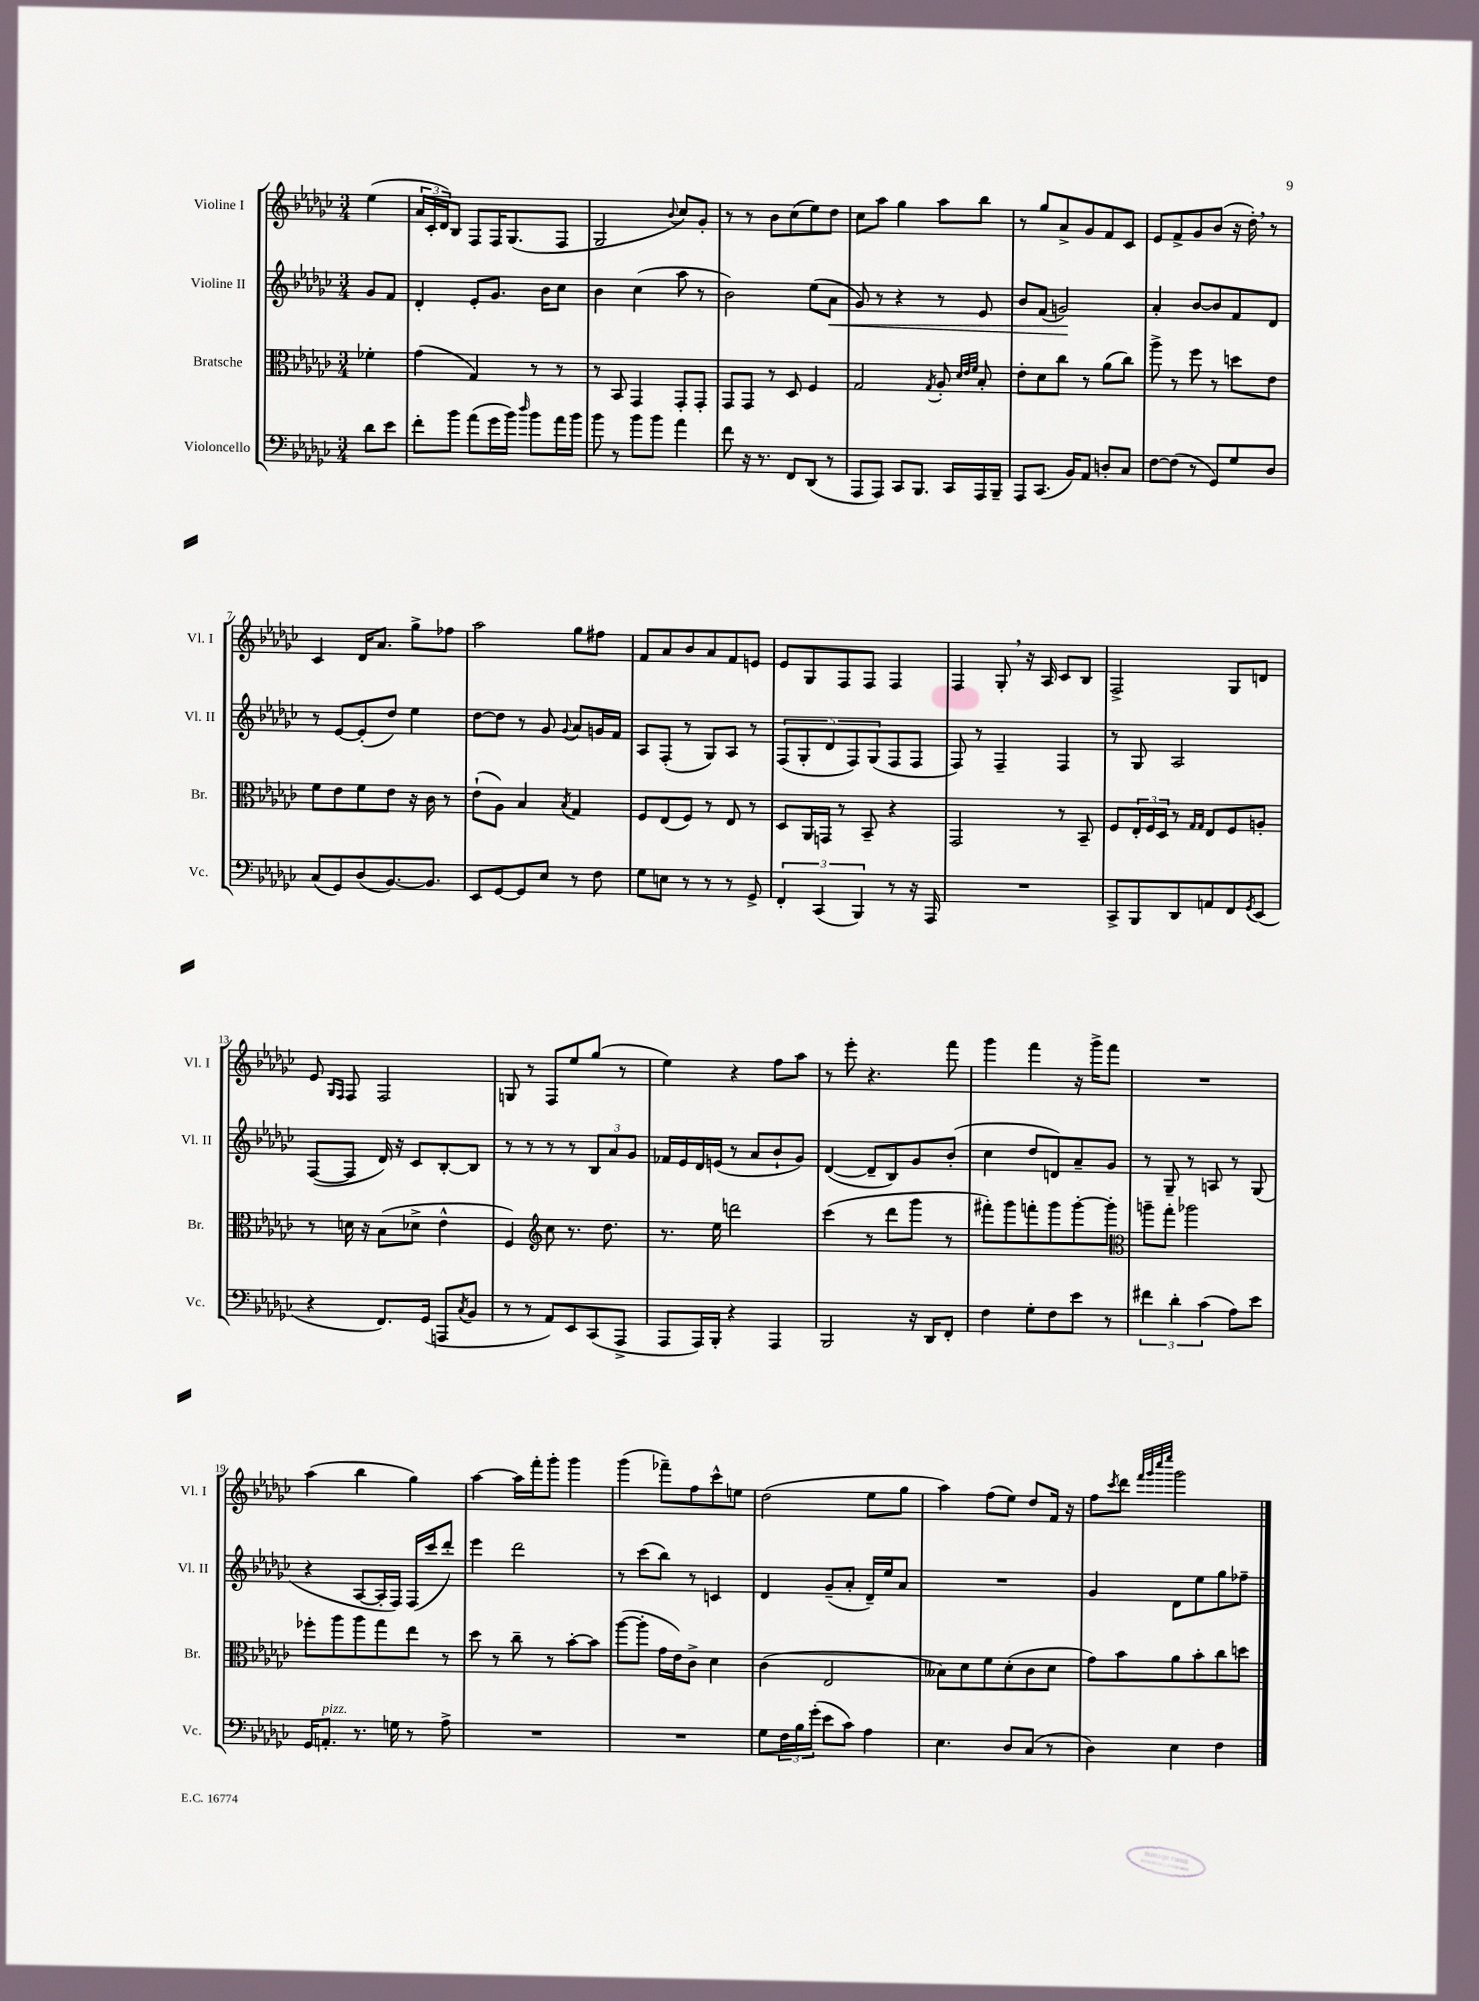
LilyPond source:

<<
\new StaffGroup <<
\new Staff = "s0" \with { instrumentName = "Violine I" shortInstrumentName = "Vl. I" } {
    \clef treble \key ges \major \numericTimeSignature \time 3/4 \partial 4
    ees''4( |
    \tuplet 3/2 { aes'16 ces'16-. des'16) } bes8 f8 f16 ges8.( f8 |
    ges2 \appoggiatura { bes'8 } ces''8) ges'8-. |
    r8 r8 bes'8 ces''8( ees''8) des''8 |
    ces''8 aes''8 ges''4 aes''8 bes''8 |
    r8 ges''8 aes'8-> ges'8 f'8 ces'8 |
    ees'8 f'8-> ges'8 bes'8( r16 des''16-.) \breathe r8 |
    ces'4 des'16 aes'8. ges''8-> fes''8 |
    aes''2 ges''8 fis''8 |
    f'8 aes'8 bes'8 aes'8 f'8 e'8 |
    ees'8 ges8 f8 f8 f4 |
    f4 ges8-. \breathe r16 aes16 ces'8 bes8 |
    f2-> ges8 d'8 |
    ees'8 \grace { ges16 f16 } f8 f2 |
    g8 r8 f8 ees''8 ges''8( r8 |
    ees''4) r4 f''8 aes''8 |
    r8 ees'''8-. r4. f'''8 |
    ges'''4 f'''4 r16 ges'''16-> f'''8 |
    R2. |
    aes''4( bes''4 ges''4) |
    aes''4~ aes''16 f'''16-. ges'''8-. ges'''4 |
    ges'''4( fes'''8--) f''8 ces'''8-^ e''8 |
    des''2( ees''8 ges''8 |
    aes''4) f''8( ees''8) des''8 f'16 r16 |
    f''8 \acciaccatura { ces'''8 } des'''8 \grace { f'''32 ges'''32 ces''''32 ees''''32 } ges'''2 \bar "|." |
}
\new Staff = "s1" \with { instrumentName = "Violine II" shortInstrumentName = "Vl. II" } {
    \clef treble \key ges \major \numericTimeSignature \time 3/4 \partial 4
    ges'8 f'8 |
    des'4-. ees'8-. ges'8. bes'16 ces''8 |
    bes'4 ces''4( aes''8 r8 |
    bes'2) ees''8( aes'8\< |
    ges'8) r8 r4 r8 ees'8 |
    bes'8 f'8( g'2\!) |
    aes'4-. bes'8~ bes'8 f'8 des'8 |
    r8 ees'8~ ees'8-.( des''8) ees''4 |
    des''8~ des''8 r8 ges'8 \appoggiatura { ges'8 } aes'8 g'16 f'16 |
    aes8 f8-.( r8 ges8) aes8 r8 |
    \tuplet 5/4 { f8( ges8-. des'8 f8) ges8( } f8 f8 |
    f8) r8 f4-- f4 |
    r8 ges8 aes2 |
    f8~( f8 des'16) r16 ces'8 bes8~-. bes8 |
    r8 r8 r8 r8 \tuplet 3/2 { bes8 aes'8 ges'8 } |
    fes'16 ees'16 des'16 e'16( r8 aes'8 bes'8-! ges'8) |
    des'4~( des'8-- bes8) ges'8 bes'8-.( |
    ces''4 des''8 d'8) aes'8-- ges'8 |
    r8 ges8-- r8 a8 r8 ges8( |
    r4 aes8~ aes16-. f16) f16( ces'''16 des'''8-.) |
    ees'''4 des'''2 |
    r8 ces'''8( bes''8) r8 c'4 |
    des'4 ges'8--( aes'8-. des'16--) ees''16 aes'8 |
    R2. |
    ges'4 des'8 ees''8 ges''8 fes''8-- \bar "|." |
}
\new Staff = "s2" \with { instrumentName = "Bratsche" shortInstrumentName = "Br." } {
    \clef alto \key ges \major \numericTimeSignature \time 3/4 \partial 4
    fes'4-. |
    ges'4( ges4) r8 r8 |
    r8 bes,8 ges,4 ges,8-. ges,8-. |
    ges,8 ges,8 r8 des8 f4 |
    ges2 \acciaccatura { ges8 } aes8-. \grace { des'32 ees'32 f'32 } bes8-. |
    ees'8-. des'8 ces''8 r8 aes'8( ces''8) |
    aes''8-> r8 f''8 r8 d''8 ees'8 |
    f'8 ees'8 f'8 ees'8 r16 ces'16 r8 |
    ees'8-!( aes8) bes4 \acciaccatura { bes8 } ges4 |
    f8 ees8( f8) r8 ees8 r8 |
    des8 aes,16 g,16 r8 bes,8-- r4 |
    ges,2 r8 bes,8-- |
    f8 \tuplet 3/2 { ees16-. f16 des16 } r8 \grace { ges16 ges16 } ees8 f8 a8-. |
    r8 d'16 r16 bes8( des'8-> ees'4-^ |
    f4) \clef treble ces''8 r8. des''8. |
    r8. ees''16 d'''2 |
    ces'''4( r8 des'''8 ges'''8 r8 |
    fis'''8-.) ges'''8 f'''8-. ges'''8 ges'''8~-. ges'''8-. |
    \clef alto a''8-- ges''8-. aes''2 |
    fes''8-. aes''8 aes''8 ges''8 ees''8 r8 |
    des''8 r8 ces''8-- r8 bes'8~-. bes'8 |
    aes''8~( aes''8-. ges'16 ees'16) ces'8-> des'4 |
    ces'4( ees2 |
    beses8) des'8 f'8 des'8-.( ces'8 des'8 |
    ges'8) bes'8 aes'8 bes'8-. ces''8 d''8 \bar "|." |
}
\new Staff = "s3" \with { instrumentName = "Violoncello" shortInstrumentName = "Vc." } {
    \clef bass \key ges \major \numericTimeSignature \time 3/4 \partial 4
    des'8 ees'8 |
    f'8-. bes'8 aes'8( ges'16 bes'16) \grace { des''16 } bes'8 aes'16 bes'16 |
    bes'8 r8 bes'8 bes'8 aes'4 |
    f'8 r16 r8. f,8 des,8( r8 |
    aes,,8 aes,,8) ces,8 bes,,8. ces,16 aes,,16 bes,,16-- |
    aes,,8 ces,8.( bes,16) aes,8 d8-. ces8 |
    f8~ f8( r8 ges,8) ges8 des8 |
    ces8( ges,8) des8( bes,8.~) bes,8. |
    ees,8 ges,8~ ges,8 ees8 r8 f8 |
    ges8 e8 r8 r8 r8 ges,8-> |
    \tuplet 3/2 { f,4-. ces,4( bes,,4) } r8 r16 aes,,16 |
    R2. |
    ces,8-> bes,,8 des,8 a,8 f,8 \acciaccatura { ges,8 } ees,8( |
    r4 f,8.) ges,16( a,,8 \acciaccatura { ces8 } bes,8 |
    r8 r8 aes,8) ees,8 ces,8( aes,,8-> |
    aes,,8 aes,,16) bes,,16-. r4 aes,,4 |
    bes,,2 r16 des,16 f,8-. |
    f4 ges8-. f8 ees'8 r8 |
    \tuplet 3/2 { fis'4 des'4-. ces'4( } aes8) ees'8 |
    ges,16 a,8.-.^\markup { \italic "pizz." } r8. g16 r8 aes8-> |
    R2. |
    R2. |
    ges8 \tuplet 3/2 { f16 bes16 ges'16-.( } ees'8 ces'8) aes4 |
    ees4. des8 ces8( r8 |
    des4) ees4 f4 \bar "|." |
}
>>
>>
